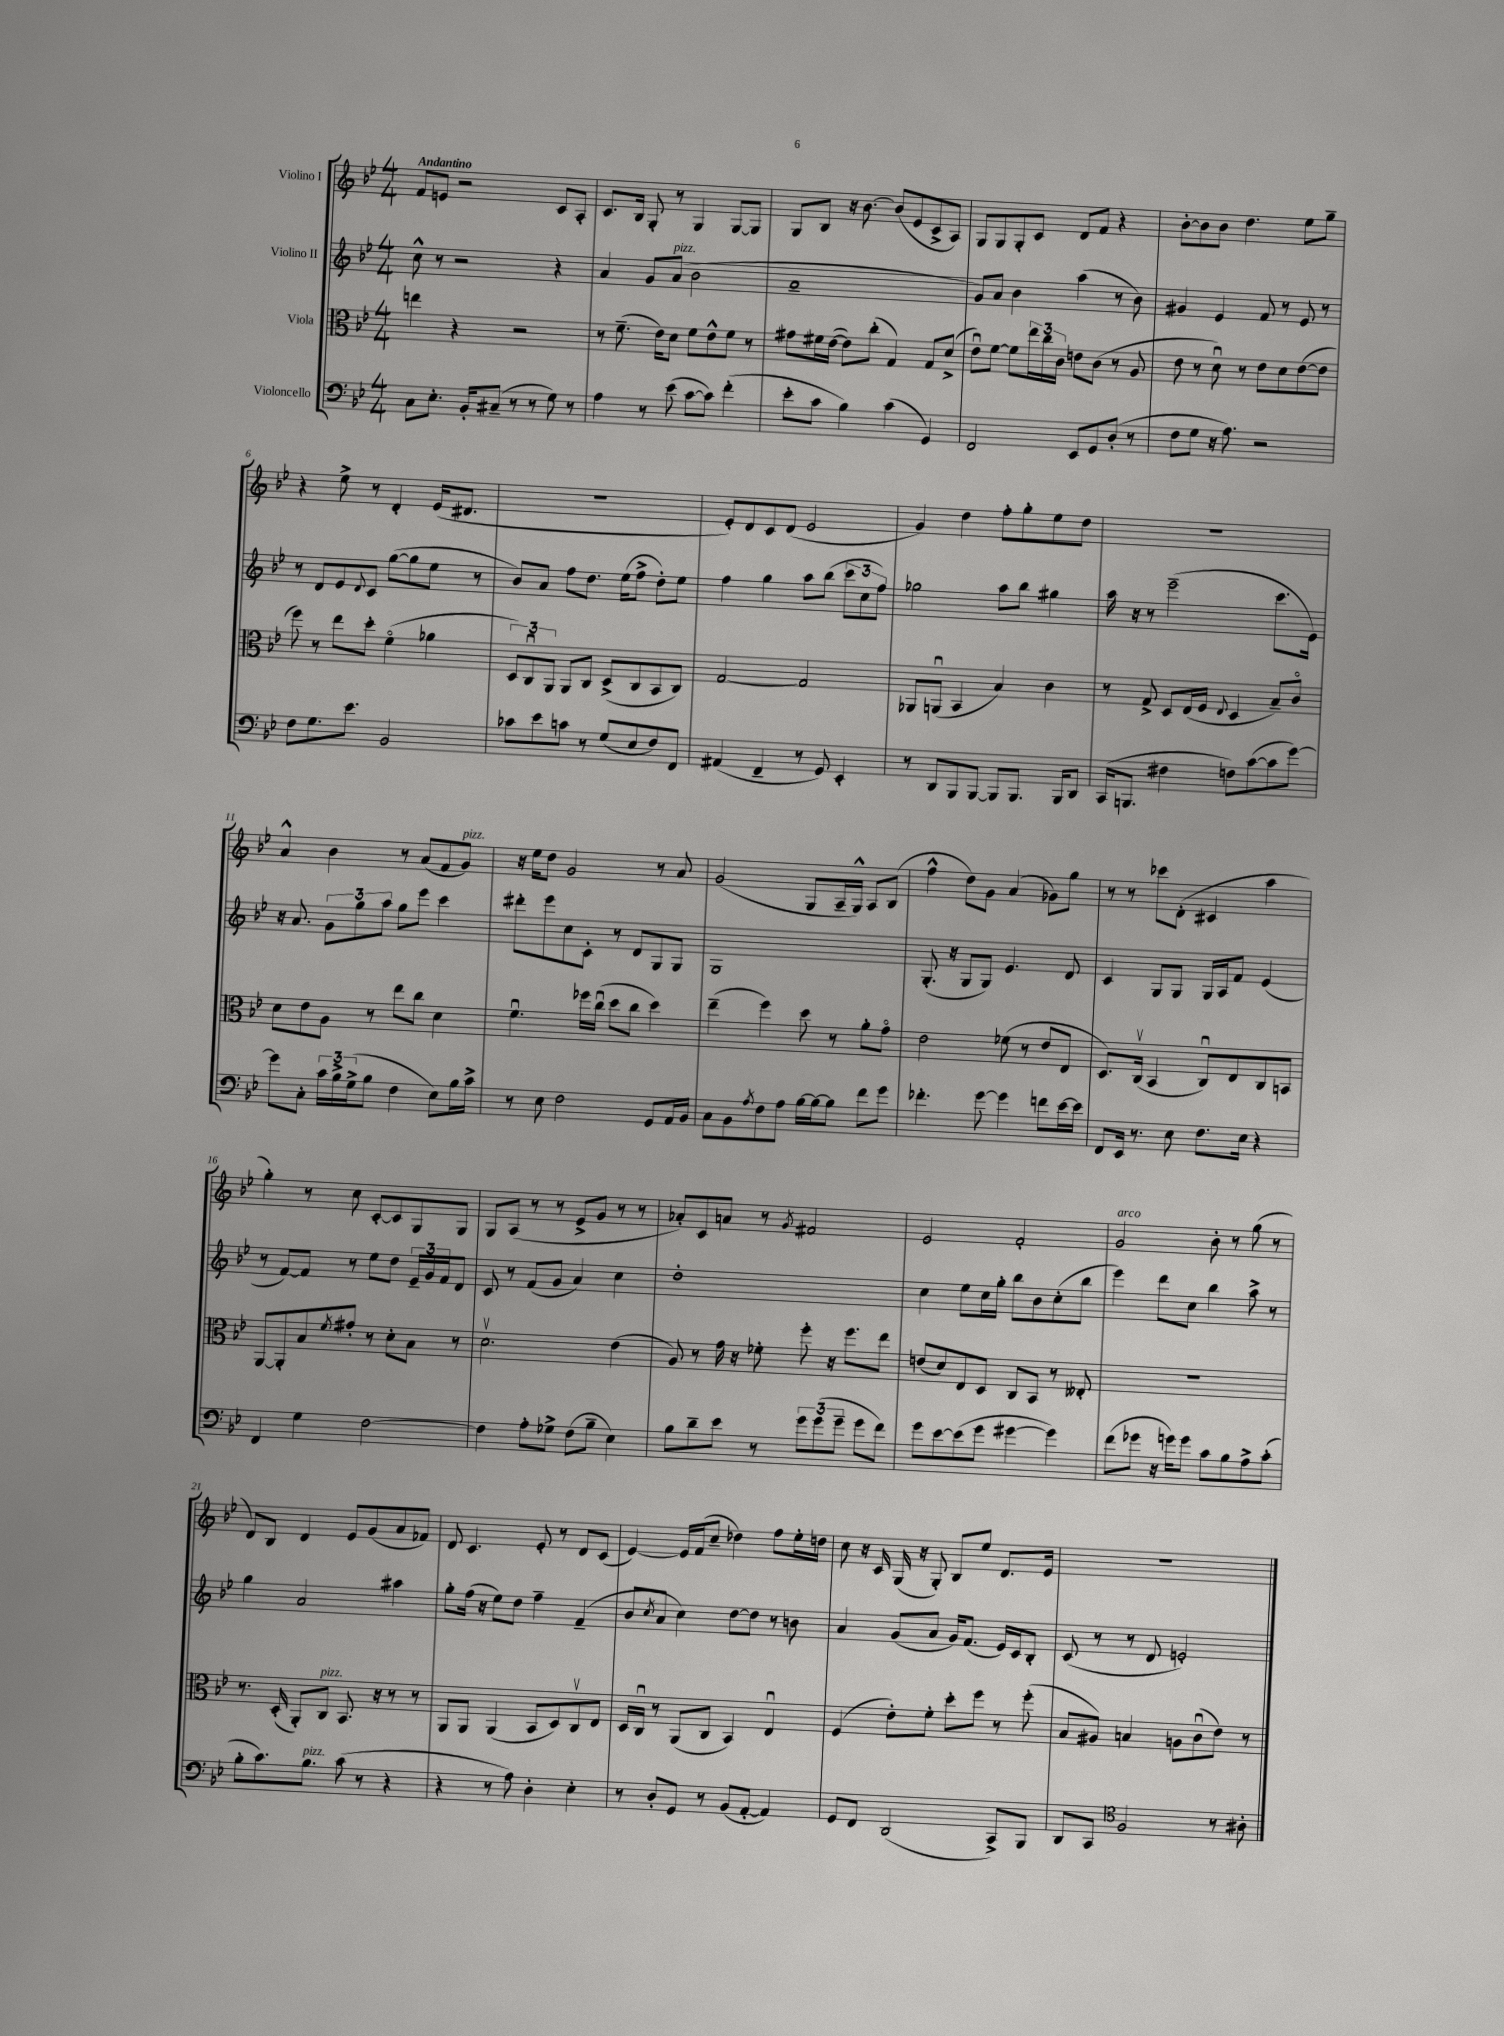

**kern	**kern	**kern	**kern
*part4	*part3	*part2	*part1
*staff4	*staff3	*staff2	*staff1
*I"Violoncello	*I"Viola	*I"Violino II	*I"Violino I
*clefF4	*clefC3	*clefG2	*clefG2
*k[b-e-]	*k[b-e-]	*k[b-e-]	*k[b-e-]
*M4/4	*M4/4	*M4/4	*M4/4
=1	=1	=1	=1
!	!	!	!LO:TX:a:B:t=Andantino
8C\L	4een\	8cc^^\	8f/L
8.E-'\J	.	8r	8en/J
.	4r	2r	2r
16BB-'/KL	.	.	.
(8C#X~/J	.	.	.
8r	2r	.	.
8r	.	.	.
8G\)	.	4r	8c/L
8r	.	.	8A'/J
=2	=2	=2	=2
4A\	8r	4a/	8.c/L
.	(8.f~\	.	.
.	.	.	16B-/Jk
8r	.	8g/L	8G'/
.	16e-\KL)	.	.
!	!	!LO:TX:a:i:t=pizz.	!
(8e-\	8d\J	(8a/J	8r
[8c\L	8f\L	2b-\	4G/
8c\J])	8e-^^\	.	.
(4f'\	8f\J	.	[8G/L
.	8r	.	8G/J]
=3	=3	=3	=3
8e-'\L	8g#X\L	1a~	8G/L
8c\J	16f#X\L	.	8B-/J
.	([16e-\JJ	.	.
4B-\)	8e-\L])	.	16r
.	.	.	[8.b-\
.	(8cc'\J	.	.
(4c\	4G/)	.	(8b-/L]
.	.	.	8e-/
4GG/)	8G/L	.	8c^/
.	(8d^/J	.	8A/J)
=4	=4	=4	=4
2FF/	8e-u\L)	8g/L)	8G/L
.	[8f\J	8a/J	8G/
.	8f\L]	4b-\	8G'/
.	24ee-\L	.	8c/J
.	24cc\	.	.
.	24c\JJ	.	.
8EE-/L	8en\L	(4aa\	8d/L
8GG/	(8c\J	.	8f/J
(8D'/J	8r	8r	4r
8r	8A/	8b-\)	.
=5	=5	=5	=5
8F\L	8e-\	4g#X/	[8b-'\L
8G\J	8r	.	8b-\]
16r	8du\)	4e-/	8b-\J
8.A\)	.	.	.
.	8r	.	4.dd\
2r	8e-\L	8f/	.
.	8d\	8r	.
.	([8e-\	8e-/	8ee-\L
.	8e-\J]	8r	8gg~\J
!!LO:LB:g=z
=6	=6	=6	=6
8F\L	8ff\)	8r	4r
8.G\	8r	8d/L	.
.	8ee-\L	8e-/	8ee-^\
8.e-\J	.	.	.
.	.	8qqd/	.
.	8dd'\J	8c/J	8r
2BB-/	(4f\	([8gg\L	4d'/
.	.	8gg\]	.
.	4a-X\	8ee-\J	(16e-/KL
.	.	.	8.d#X/J
.	.	8r	.
=7	=7	=7	=7
8c-X\L	12D/L)	8b-/L)	1r
.	12Cu/	.	.
8e-\	.	8a/J	.
.	12AA/J	.	.
8cn\J	8AA/L	8ff\L	.
8r	8C/J	8.dd\J	.
(8G/L	(8D^/L	.	.
.	.	(16ee-\KL	.
8E-/	8C/	8ff^\J	.
8F/)	8BB-/	8dd'\L)	.
8FF/J	8C/J)	8ee-\J	.
=8	=8	=8	=8
(4AA#X/	[2G/	4ff\	8e-'/L)
.	.	.	8d/
4FF~/	.	4gg\	8c/
.	.	.	(8d/J
8r	2G/]	8aa\L	2e-/
8GG/)	.	(8bb-\J	.
4EE-'/	.	12ccc\L	.
.	.	12cc\	.
.	.	12ff\J)	.
=9	=9	=9	=9
8r	8AA-X/L	2gg-X\	4g/)
8DD/L	(8AAnu/J	.	.
8BBB-/	4BB-/	.	4dd\
[8BBB-/J	.	.	.
8BBB-/L]	4B-/)	8aa\L	8ff'\L
8.BBB-/J	.	8bb-\J	8gg'\
.	4c\	4gg#X\	8ee-\
16BBB-/KL	.	.	.
8DD/J	.	.	8dd\J
=10	=10	=10	=10
(16CC/KL	8r	16aa\	1r
8.BBBn/J	.	16r	.
.	8G^/	8r	.
4F#X\	8D/L	(2eee-~\	.
.	(16E-/L	.	.
.	16F/JJ	.	.
.	8qqE-/	.	.
8Fn\L)	4D/	.	.
([8c\	.	.	.
8c\]	8B-~/L)	8.ccc\L	.
[8g\J)	8c/J	.	.
.	.	16e-\Jk)	.
!!LO:LB:g=z
=11	=11	=11	=11
8g\L]	8d\L	16r	4a^^/
.	.	8.a/	.
8C'\J	8e-\	.	.
24c\LL	8A\J	12g\L	4b-\
24B-^\	.	.	.
(24G^\J	.	12gg\	.
8B-\J	8r	.	.
.	.	12aa\J	.
4F\	8ee-\L	8gg\L	8r
.	8cc\J	8eee-\J	(8a/L
8E-\L)	4d\	4ccc\	8f/
!	!	!	!LO:TX:a:i:t=pizz.
16B-\L	.	.	8g/J)
16c^\JJ	.	.	.
=12	=12	=12	=12
8r	4.fu\	8ddd#X'\L	16r
.	.	.	16ee-\KL
8E-\	.	8eee-\	8dd\J
2F\	.	8cc\	2g/
.	16ff-X\LL	8c'\J	.
.	(16ccu\JJ	.	.
.	8dd\L	8r	.
.	8cc\J	8d/L	.
8GG/L	4dd\)	8G/	8r
16AA/L	.	8G/J	8a/
16BB-/JJ	.	.	.
=13	=13	=13	=13
8C\L	(4ee-~\	1G	(2g/
8BB-\	.	.	.
8qA/	.	.	.
8F\	4ff\)	.	.
8A\J	.	.	.
[16B-\LL	8dd\	.	8G/L
16B-\J_	.	.	.
8B-\J]	8r	.	16A~/L
.	.	.	16G^^/JJ)
8f\L	8a'\L	.	8A/L
8g\J	8g\J	.	(8B-/J
=14	=14	=14	=14
4.f-X'\	2e-\	(8.G'/	4ff^^\
.	.	16r	.
.	.	8G/L	8dd\L)
[8g\	.	8G/J)	8g\J
4g\]	(8f-X\	4.e-/	(4a/
.	8r	.	.
8fn\L	8e-/L	.	8g-X\L)
[16e-\L	8E-/J	8d/	8gg\J
16e-\JJ]	.	.	.
=15	=15	=15	=15
8FF/L	8.D/L)	4c/	8r
16EE-/Jk	.	.	8r
8.r	(16Cv/Jk	.	.
.	4BB-/	8G/L	8ccc-X\L
8E-\	.	8G/J	(8d'\J
8.F\L	8Cu/L)	16G/LL	4c#X/
.	.	16A/J	.
.	8E-/	8f/J	.
16E-\Jk	.	.	.
4r	8C/	(4e-/	4aa\
.	8BBn/J	.	.
!!LO:LB:g=z
=16	=16	=16	=16
4FF/	[8AA/L	8r	4gg'\)
.	8AA'/]	[8f/L)	.
4G\	8B-/	8f/J]	8r
.	8qf/	.	.
.	8g#X'/J	8r	8cc\
[2F\	8r	8ee-\L	[8c'/L
.	8d'\L	8dd\J	8c/]
.	8B-\J	24e-~/LL	8G/
.	.	24g/	.
.	.	24f/J	.
.	8r	8d/J	8G/J
=17	=17	=17	=17
4F\]	2.dv\	8c/	8G/L
.	.	8r	(8A/J
8A'\L	.	(8f/L	8r
8G-X^\J	.	8g/J	8r
(8F\L	.	4a/)	8e-^/L
8B-~\J	.	.	8g/J
4E-\)	(4e-\	4cc\	8r
.	.	.	8r
=18	=18	=18	=18
8B-\L	8A/)	1dd'	8a-X'/L)
8d~\	8r	.	8c/
8e-\J	16g\	.	8an/J
.	16r	.	.
8r	8f-X'\	.	8r
.	.	.	8qg/
12g\L	8ff'\	.	2f#X/
(12g\	.	.	.
.	16r	.	.
12g~\J	.	.	.
.	8.ff\L	.	.
8g\L	.	.	.
8f\J)	8ee-\J	.	.
=19	=19	=19	=19
8g\L	(8en/L	4cc\	2e-/
[8e-\	8d/)	.	.
(8e-\]	8E-/	8ee-\L	.
8g\J	8D/J	16cc\L	.
.	.	16gg'\JJ	.
[4g#X\	8C/L	8bb-\L	2f'/
.	8BB-/J	8b-\	.
4g#\])	8r	(8cc'\	.
.	8E--X'/	8bb-\J	.
=20	=20	=20	=20
!	!	!	!LO:TX:a:i:t=arco
(8f\L	1r	4eee-\)	2g/
8g-X\J	.	.	.
16r	.	8ddd\L	.
16gn\KL)	.	.	.
8g\J	.	8cc\J	.
8c\L	.	4bb-\	8b-'\
8B-\	.	.	8r
8A^\	.	8aa^\	(8gg\
(8c'\J	.	8r	8r
!!LO:LB:g=z
=21	=21	=21	=21
8B-'\L	8.r	4gg\	8d/L)
8.c\)	.	.	8B-/J
.	(16D'/	.	.
.	8AA'/L)	2a/	4d/
!LO:TX:a:i:t=pizz.	!	!	!
8.B-\J	.	.	.
!	!LO:TX:a:i:t=pizz.	!	!
.	8C/J	.	.
(8c\	8.BB-/	.	8e-/L
8r	.	.	(8g/
.	16r	.	.
4r	8r	4aa#X\	8a/
.	8r	.	8f-X/J)
=22	=22	=22	=22
4r	8AA/L	8gg'\L	8d/
.	8AA/J	(16ff\Jk	4.c/
.	.	16r	.
8r	(4AA/	8ee-\L)	.
8A\)	.	8dd\J	.
4D'\	8BB-/L	4ff~\	8e-'/
.	8D/)	.	8r
4E-'\	8Cv/	(4f~/	8d/L
.	8E-/J	.	(8c/J
=23	=23	=23	=23
8r	16D/LL	8b-/L	[4e-/)
.	16Cu/JJ	.	.
.	.	8qcc/	.
8D'/L	8r	8a/J	.
8GG/J	(8AA/L	4cc\)	16e-/LL]
.	.	.	(16f/J
8r	8C/J	.	8cc~/J
(8BB-/L	4BB-/)	[8dd\L	4dd-X\)
[8AA'/J	.	8dd\J]	.
4AA/])	4E-u/	8r	8ff\L
.	.	8bn\	16ee-'\L
.	.	.	16ddn\JJ
=24	=24	=24	=24
8GG/L	(4F/	4a/	8cc\
8FF/J	.	.	16r
.	.	.	16c/
(2DD/	8e-'\L)	(8g/L	(16G/
.	.	.	16r
.	8f'\J	8a/J	8G'/)
.	8dd'\L	16g/KL)	8B-/L
.	.	(8.f/J	.
.	8ff\J	.	8ee-/J
8CC^/L)	8r	16e-/LL)	8.d/L
.	.	16c/J	.
8BBB-/J	(8ff'\	8B-'/J	.
.	.	.	16e-/Jk
=25	=25	=25	=25
8DD/L	8B-/L	(8c/	1r
8CC/J	8A#X/J)	8r	.
*clefC4	*	*	*
2F/	4Bn/	8r	.
.	.	8d/	.
.	8An\L	2en'/)	.
.	(8cu\	.	.
8r	8e-\J)	.	.
8A#X'\	8r	.	.
==	==	==	==
*-	*-	*-	*-
